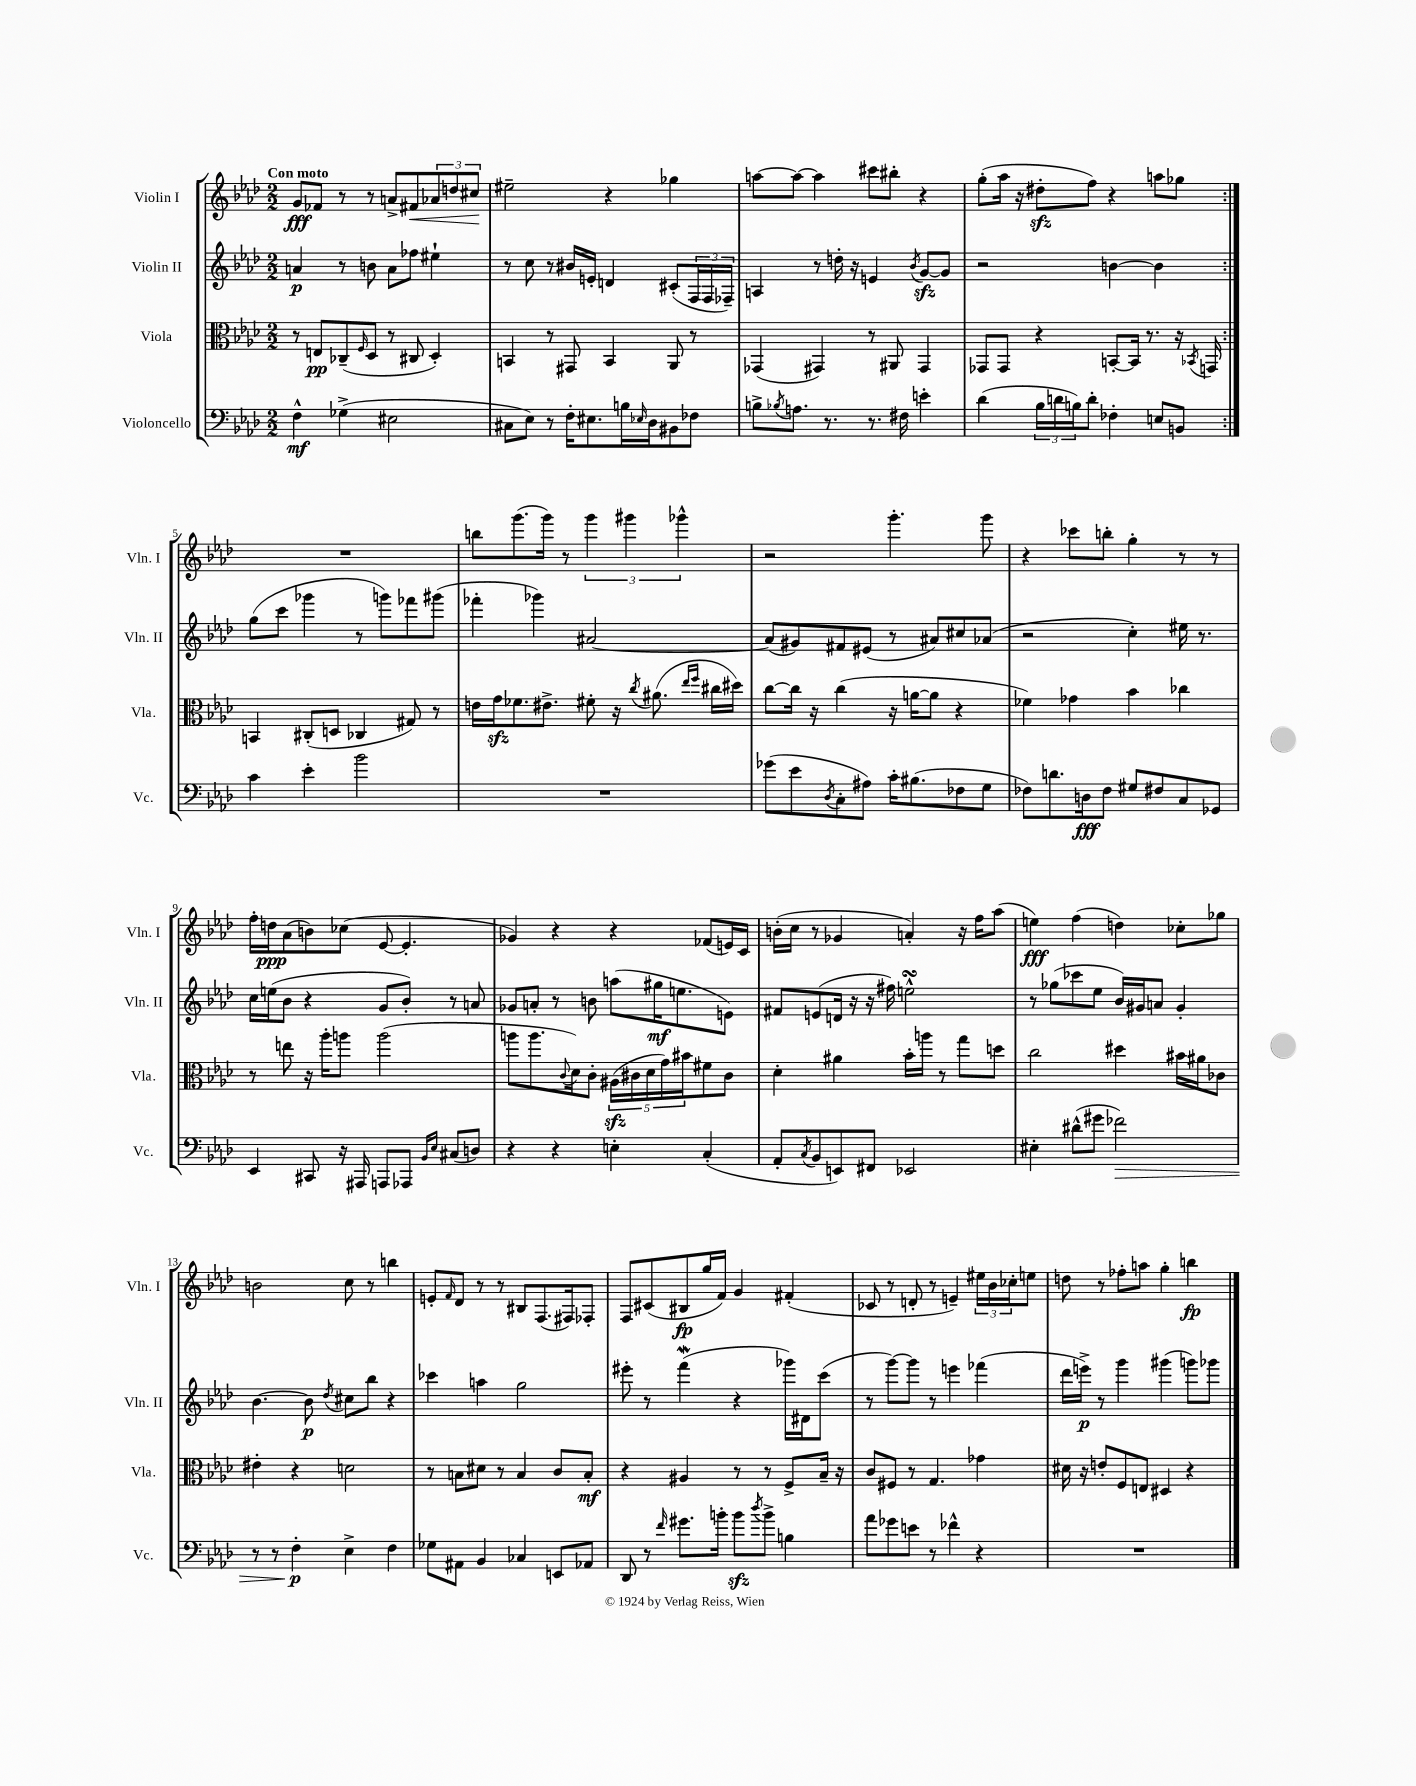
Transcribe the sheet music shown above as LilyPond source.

<<
\new StaffGroup <<
\new Staff = "s0" \with { instrumentName = "Violin I" shortInstrumentName = "Vln. I" } {
    \clef treble \key aes \major \numericTimeSignature \time 2/2 \tempo "Con moto"
    \repeat volta 2 { g'8\fff fes'8 r8 r8 a'8-> fis'8\< \tuplet 3/2 { aes'8 d''8 cis''8\! } |
    eis''2-- r4 ges''4 |
    a''8~ a''8~ a''4 cis'''8 bis''8-. r4 |
    g''8-.( aes''16 r16 dis''8-.\sfz f''8) r4 a''8 ges''8 | }
    R1 |
    b''8 g'''8.( g'''16) r8 \tuplet 3/2 { g'''4 gis'''4 ges'''4-^ } |
    r2 g'''4.-. g'''8 |
    r4 ces'''8 b''8-. g''4-. r8 r8 |
    f''16-. d''16\ppp aes'8( b'8) ces''8( ees'8~ ees'4.-. |
    ges'4) r4 r4 fes'8( e'16) c'16 |
    b'16-.( c''16 r8 ges'4 a'4-.) r16 f''16 aes''8( |
    e''4\fff) f''4( d''4) ces''8-. ges''8 |
    b'2 c''8 r8 b''4 |
    e'8-. \grace { f'16 } des'8 r8 r8 bis8 f8.( fis16) fes8-. |
    f8 cis'8( bis8\fp g''16 f'16) g'4 fis'4-.( |
    ces'8 r8 d'8-. r8 e'4--) \tuplet 3/2 { eis''16 bes'16 ces''16-. } e''8 |
    d''8 r8 fes''8-. a''8 g''4-. b''4\fp \bar "|." |
}
\new Staff = "s1" \with { instrumentName = "Violin II" shortInstrumentName = "Vln. II" } {
    \clef treble \key aes \major \numericTimeSignature \time 2/2
    \repeat volta 2 { a'4\p r8 b'8 a'8 fes''8 eis''4-! |
    r8 c''8 r8 bis'16 e'16-. d'4 cis'8-.( \tuplet 3/2 { f16 f16 fes16--) } |
    a4 r8 d''16-. r16 e'4 \acciaccatura { bes'8 } g'8~\sfz g'8 |
    r2 b'4~ b'4 | }
    g''8( c'''8 ges'''4 r8 g'''8) fes'''8 gis'''8( |
    fes'''4-. ges'''4) ais'2~ |
    ais'8( gis'8) fis'8 eis'8( r8 ais'8) cis''8 aes'8( |
    r2 c''4-.) eis''16 r8. |
    c''16 e''16( bes'8 r4 g'8 bes'8-.) r8 a'8 |
    ges'8 a'8-. r8 b'8 a''8( gis''16\mf e''8. e'8) |
    fis'8 e'8( d'16 r16 r16 fis''16) e''2-^\turn |
    r8 ges''8( ces'''8 ees''8 bes'16) gis'16 a'8 gis'4-. |
    bes'4.~ bes'8\p \acciaccatura { des''8 } cis''8 bes''8 r4 |
    ces'''4 a''4 g''2 |
    eis'''8-. r8 f'''4\mordent( r4 ges'''16) dis'16 c'''8( |
    r8 g'''8~) g'''8 r8 e'''4 fes'''4( |
    des'''16 e'''16->\p) r8 g'''4 gis'''4( g'''8) ges'''8 \bar "|." |
}
\new Staff = "s2" \with { instrumentName = "Viola" shortInstrumentName = "Vla." } {
    \clef alto \key aes \major \numericTimeSignature \time 2/2
    \repeat volta 2 { r8 e8\pp ces8--( \grace { f16 } des8 r8 cis8 des4-.) |
    b,4 r8 gis,8 b,4 aes,8 r8 |
    ges,4( gis,4) r8 ais,8 gis,4 |
    ges,8 ges,8 r4 b,8~-. b,16 r8. r16 \acciaccatura { bes,8 } g,16 | }
    b,4 cis8-.( d8 ces4 gis8) r8 |
    e'16 g'16\sfz fes'8. eis'8.-> fis'8-. r16 \acciaccatura { c''8 } ais'8.( \grace { ees''16 f''16 } cis''16 dis''16) |
    c''8~ c''16 r16 c''4( r16 a'16~ a'8 r4 |
    fes'4) ges'4 bes'4 ces''4 |
    r8 e''8 r16 aes''16-. a''8 a''2( |
    a''8 a''8. \appoggiatura { c'8 } des'16) c'8-. \tuplet 5/4 { ais16\sfz( cis'16 des'16 g'16) bis'16 } fis'8 cis'8 |
    des'4-. ais'4 bes'16-. a''16 r8 g''8 d''8 |
    c''2 dis''4 bis'16 ais'16 ces'8 |
    eis'4-. r4 d'2 |
    r8 b8 dis'8 r8 b4 c'8 b8-.\mf |
    r4 ais4 r8 r8 f8-> bes16-- r16 |
    c'8 fis8 r8 g4. ges'4 |
    dis'16 r16 e'8-. f8 e8 dis4 r4 \bar "|." |
}
\new Staff = "s3" \with { instrumentName = "Violoncello" shortInstrumentName = "Vc." } {
    \clef bass \key aes \major \numericTimeSignature \time 2/2
    \repeat volta 2 { f4-^\mf ges4->( eis2 |
    cis8 ees8) r8 f16-. eis8. b16 \grace { ees16 } des16 bis,8 fes8 |
    b8-> \acciaccatura { bes8 } a8. r8. r8. fis16 e'4-. |
    des'4( \tuplet 3/2 { bes16 d'16 b16) } d'8-. fes4-. e8 b,8 | }
    c'4 ees'4-. bes'2 |
    R1 |
    ges'8( ees'8 \acciaccatura { des8 } c8-. ais8) c'16-. bis8.( fes8 g8 |
    fes8) d'8. d16\fff fes8 gis8 fis8 c8 ges,8 |
    ees,4 cis,8 r16 ais,,16 a,,8 aes,,8 \grace { bes,16 ees16 } cis8( d8) |
    r4 r4 e4-. c4-.( |
    aes,8-. \acciaccatura { c8 } bes,8 e,8) fis,8 ees,2 |
    eis4-. dis'8-^( gis'8 fes'2\>) |
    r8 r8 f4-.\p\! ees4-> f4 |
    ges8 ais,8 bes,4 ces4 e,8 aes,8 |
    des,8 r8 \grace { f'16 } gis'8. b'16-. b'8\sfz \acciaccatura { des''8 } b'8-> b4 |
    aes'8 ges'8 e'8 r8 fes'4-^ r4 |
    R1 \bar "|." |
}
>>
>>
